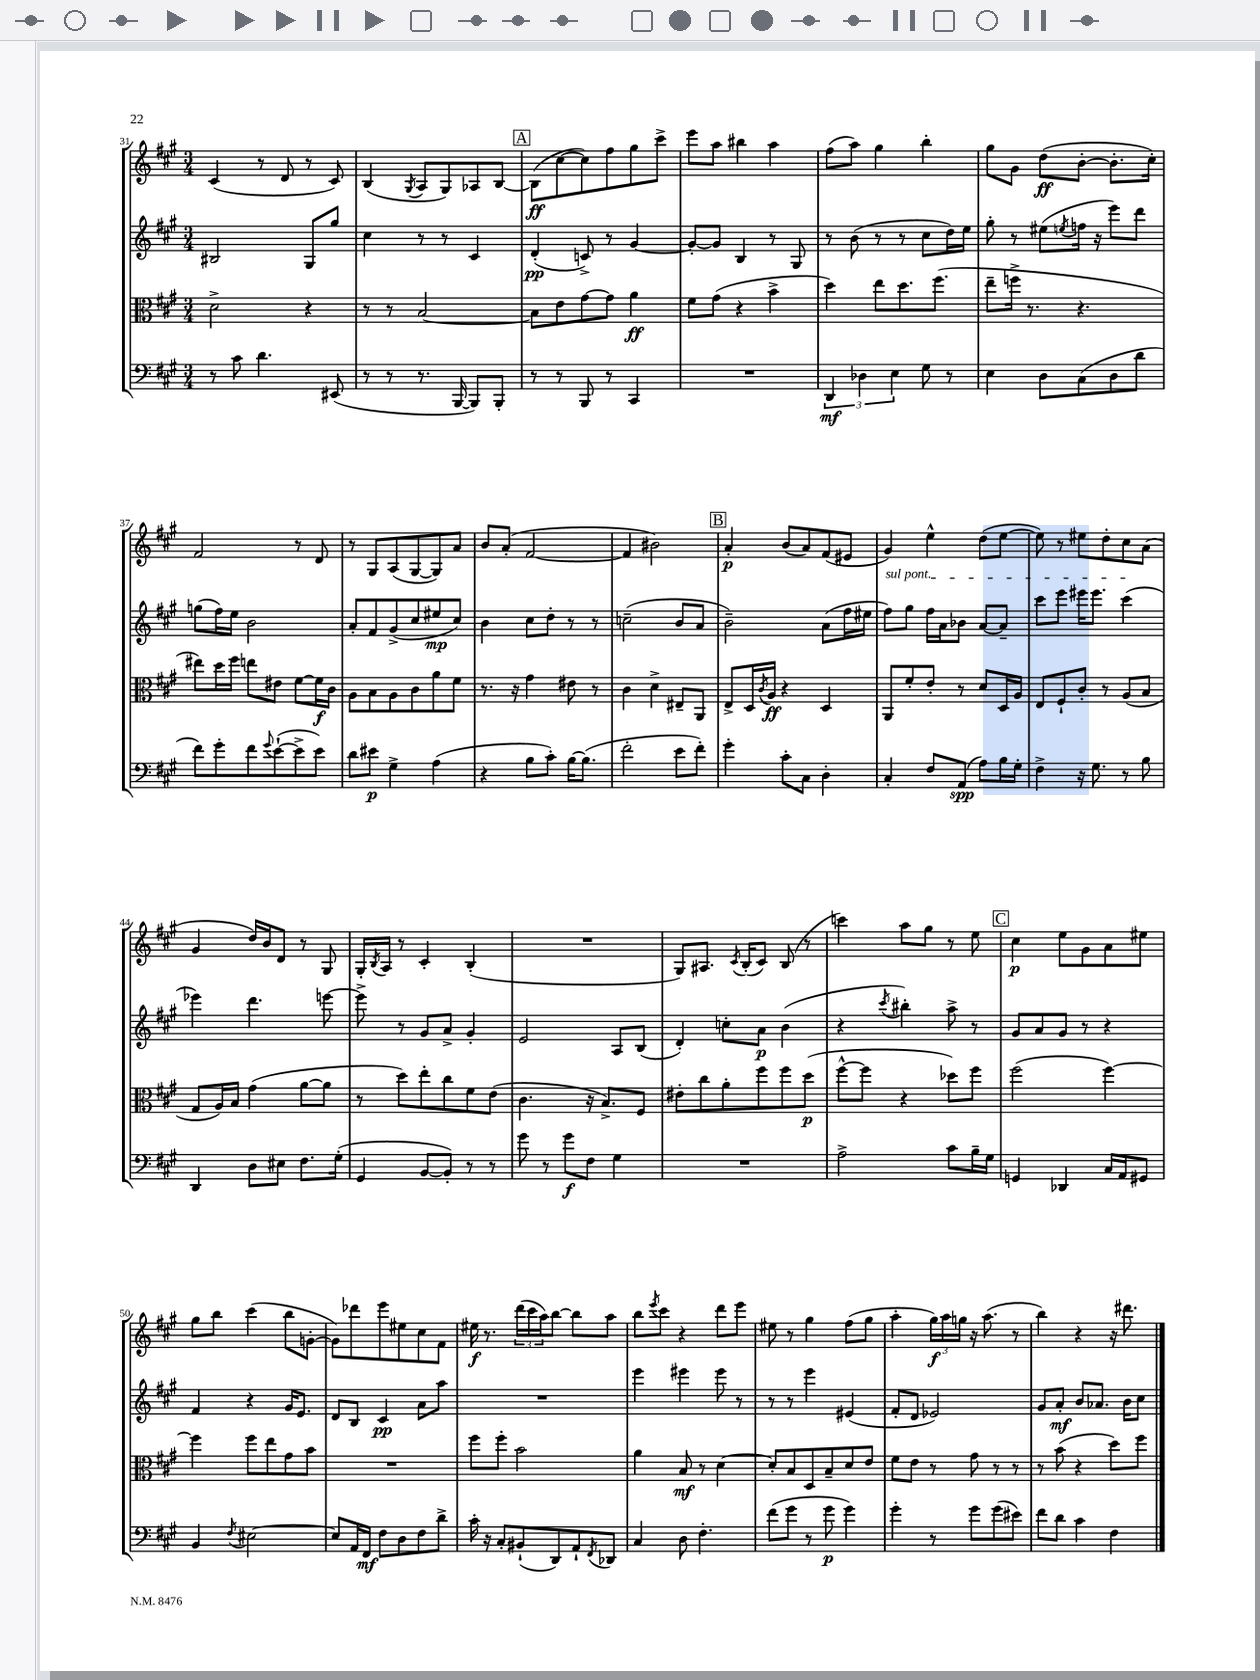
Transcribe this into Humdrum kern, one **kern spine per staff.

**kern	**kern	**kern	**kern
*staff4	*staff3	*staff2	*staff1
*clefF4	*clefC3	*clefG2	*clefG2
*k[f#c#g#]	*k[f#c#g#]	*k[f#c#g#]	*k[f#c#g#]
*M3/4	*M3/4	*M3/4	*M3/4
8r	2d^	2B#	(4c#
8c#	.	.	.
4.d	.	.	8r
.	.	.	8d
.	4r	8G#	8r
(8EE#	.	8gg#	8c#)
=	=	=	=
8r	8r	4cc#	(4B
8r	8r	.	.
.	.	.	8qG#
8.r	[2B	8r	8A
.	.	8r	8G#)
[16BBB	.	.	.
8BBB])	.	4c#	8A-
8BBB'	.	.	[8B
=	=	=	=
8r	8B]	(4d'	(8B]
8r	8e	.	[8cc#
8BBB	[8g#	8c^)	8cc#])
8r	8g#]	8r	8ff#
4CC#	4a	[4g#	8gg#
.	.	.	8ccc#^
=	=	=	=
2.r	8f#	8g#'_	8eee
.	(8g#	8g#]	8aa
.	4r	4B	4bb#
.	4b^	8r	4aa
.	.	8G#	.
=	=	=	=
6DD	4dd)	8r	(8ff#
.	.	(8b	8aa)
6D-	.	.	.
.	8ee	8r	4gg#
6E	.	.	.
.	8.dd	8r	.
8G#	.	8cc#	4bb'
.	(8.ff#	.	.
8r	.	16dd)	.
.	.	16ee	.
=	=	=	=
4E	8ee~	8gg#'	8gg#
.	16ff^	8r	8g#
.	8.r	.	.
8D	.	(8ee#	(8dd
.	.	8qee	.
(8C#	4.r	16ff	[8b'
.	.	16r	.
8D	.	8eee)	8.b']
8d	.	8ddd	.
.	.	.	16cc#')
=	=	=	=
8f#)	8ee#)	(8gg	2f#
8g#'	16dd	16ff#)	.
.	16ff#	16ee	.
8f#	8ee	2b	.
8qqg#	.	.	.
([8e`	8e#	.	.
8e^]	[8f#	.	8r
8e)	16f#]	.	8d
.	16c#	.	.
=	=	=	=
8d	8A	8a'	8r
8e#	8B	8f#	8G#
4G#^	8A	(8g#^	(8A
.	8c#	8cc#	[8G#
(4A	8a	8ee#	8G#])
.	8f#	8cc#)	8a
=	=	=	=
4r	8.r	4b	8b
.	.	.	(8a'
.	16r	.	.
8B	4g#	8cc#	[2f#
8c#')	.	8dd'	.
[16B	8e#	8r	.
(8.B]	.	.	.
.	8r	8r	.
=	=	=	=
2f#'	4c#	(2cc~	4f#]
.	4d^	.	2b#)
8e	8E#~	8b	.
8f#')	8AA	8a	.
=	=	=	=
4g#'	8E^	2b~)	4a'
.	16D	.	.
.	8qc#	.	.
.	16A	.	.
8c#'	4r	.	(8b
8C#	.	.	8a)
4D'	4D	(8a	(8f#
.	.	16ff#	8e#
.	.	16ee#	.
=	=	=	=
4C#'	8AA	8ff#)	4g#)
.	8f#'	8gg#	.
8F#	8e'	16ff#	4ee^^
.	.	16a	.
(8AA	8r	8b-	.
8A)	8d	[8a	(8dd
16B	16D	8a~]	[8ee
16G#'	16A	.	.
=	=	=	=
4F#^	8E	8ccc#	8ee])
.	8F#`	8eee	8r
16r	8c#'	16eee#	8ee#
8.G#	.	8.eee#	.
.	8r	.	8dd'
8r	(8A	(4ccc#	8cc#
8B	8B	.	(8a
=	=	=	=
4DD	8G#	4eee-)	4g#
.	16A)	.	.
.	16B	.	.
8D	(4g#	4.ddd	16dd)
.	.	.	16b
8E#	.	.	8d
8.F#	[8a	.	8r
.	8a]	[8eee	8G#
(16G#'	.	.	.
=	=	=	=
4GG#	8r	8eee^]	16G#'
.	.	.	8qB
.	.	.	16A
.	8dd)	8r	8r
[8BB	8ee'	8g#	4c#'
8BB'])	8cc#	8a^	.
8r	8f#	4g#'	(4B'
8r	(8e	.	.
=	=	=	=
8g#	4.c#	2e	2.r
8r	.	.	.
8g#	.	.	.
8F#	16r	.	.
.	8.B^)	.	.
4G#	.	8A	.
.	8F#	(8B	.
=	=	=	=
2.r	8e#'	4d')	8G#)
.	8cc#	.	8.A#
.	8a'	8cc'	.
.	.	.	8qc#
.	.	.	(16B'
.	8ff#	8a	8c#)
.	8ff#	(4b	(8B
.	(8dd	.	8r
=	=	=	=
2A^	[8ff#^^	4r	4ccc)
.	8ff#]	.	.
.	.	8qccc#	.
.	4r	4bb#')	8aa
.	.	.	8gg#
8c#	8dd-)	8aa^	8r
16B~	8ff#	8r	8ee
16G#	.	.	.
=	=	=	=
4GG	(2ff#	8g#	4cc#
.	.	8a	.
4DD-	.	8g#	8ee
.	.	8r	8g#
16C#	[4ff#)	4r	8a
16AA	.	.	.
8GG#	.	.	8ee#
=	=	=	=
4BB	4ff#]	4f#	8gg#
.	.	.	8bb
8qF#	.	.	.
[2E#	8ff#	4r	(4ccc#
.	8ee	.	.
.	8g#	16g#	8bb
.	.	8.e	.
.	8b	.	[8g'
=	=	=	=
8E#]	2.r	8d	8g])
16AA	.	8B	8ddd-
16FF#	.	.	.
8F#	.	4c#	8eee
8D	.	.	8ee#
8F#	.	8a	8cc#
8d^	.	8aa	8f#
=	=	=	=
16c#'	8ff#	2.r	16ee#
16r	.	.	8.r
8C#'	8ff#'	.	.
(8BB#`	2b	.	(24ddd
.	.	.	24ccc#
.	.	.	24aa)
8DD)	.	.	[8bb
8AA`	.	.	8bb]
8qFF#	.	.	.
8DD-	.	.	8aa
=	=	=	=
4C#	4a	4eee	8bb
.	.	.	8qeee
.	.	.	8ccc#
8D	8B	4eee#	4r
4.F#'	8r	.	.
.	[4d	8eee#	8ddd
.	.	8r	8eee
=	=	=	=
(8f#	8d']	8r	8ee#
8g#	8B	8r	8r
8r	8D	4eee	4gg#
8g#	8B~	.	.
4g#)	8d	(4e#	(8ff#
.	8e	.	8gg#
=	=	=	=
4g#'	8f#	8f#'	4aa'
.	8e	8d	.
8r	8r	2e-)	24gg#)
.	.	.	24aa
.	.	.	24gg
8g#	8g#	.	16r
.	.	.	(8.aa
(8g#	8r	.	.
8e#)	8r	.	8r
=	=	=	=
8f#	8r	8g#	4bb)
8d	(8b	8a'	.
4c#	4r	8b	4r
.	.	8.a-	.
4F#	8dd)	.	16r
.	.	16b	8.ddd#
.	8ff#	8cc#	.
==	==	==	==
*-	*-	*-	*-
